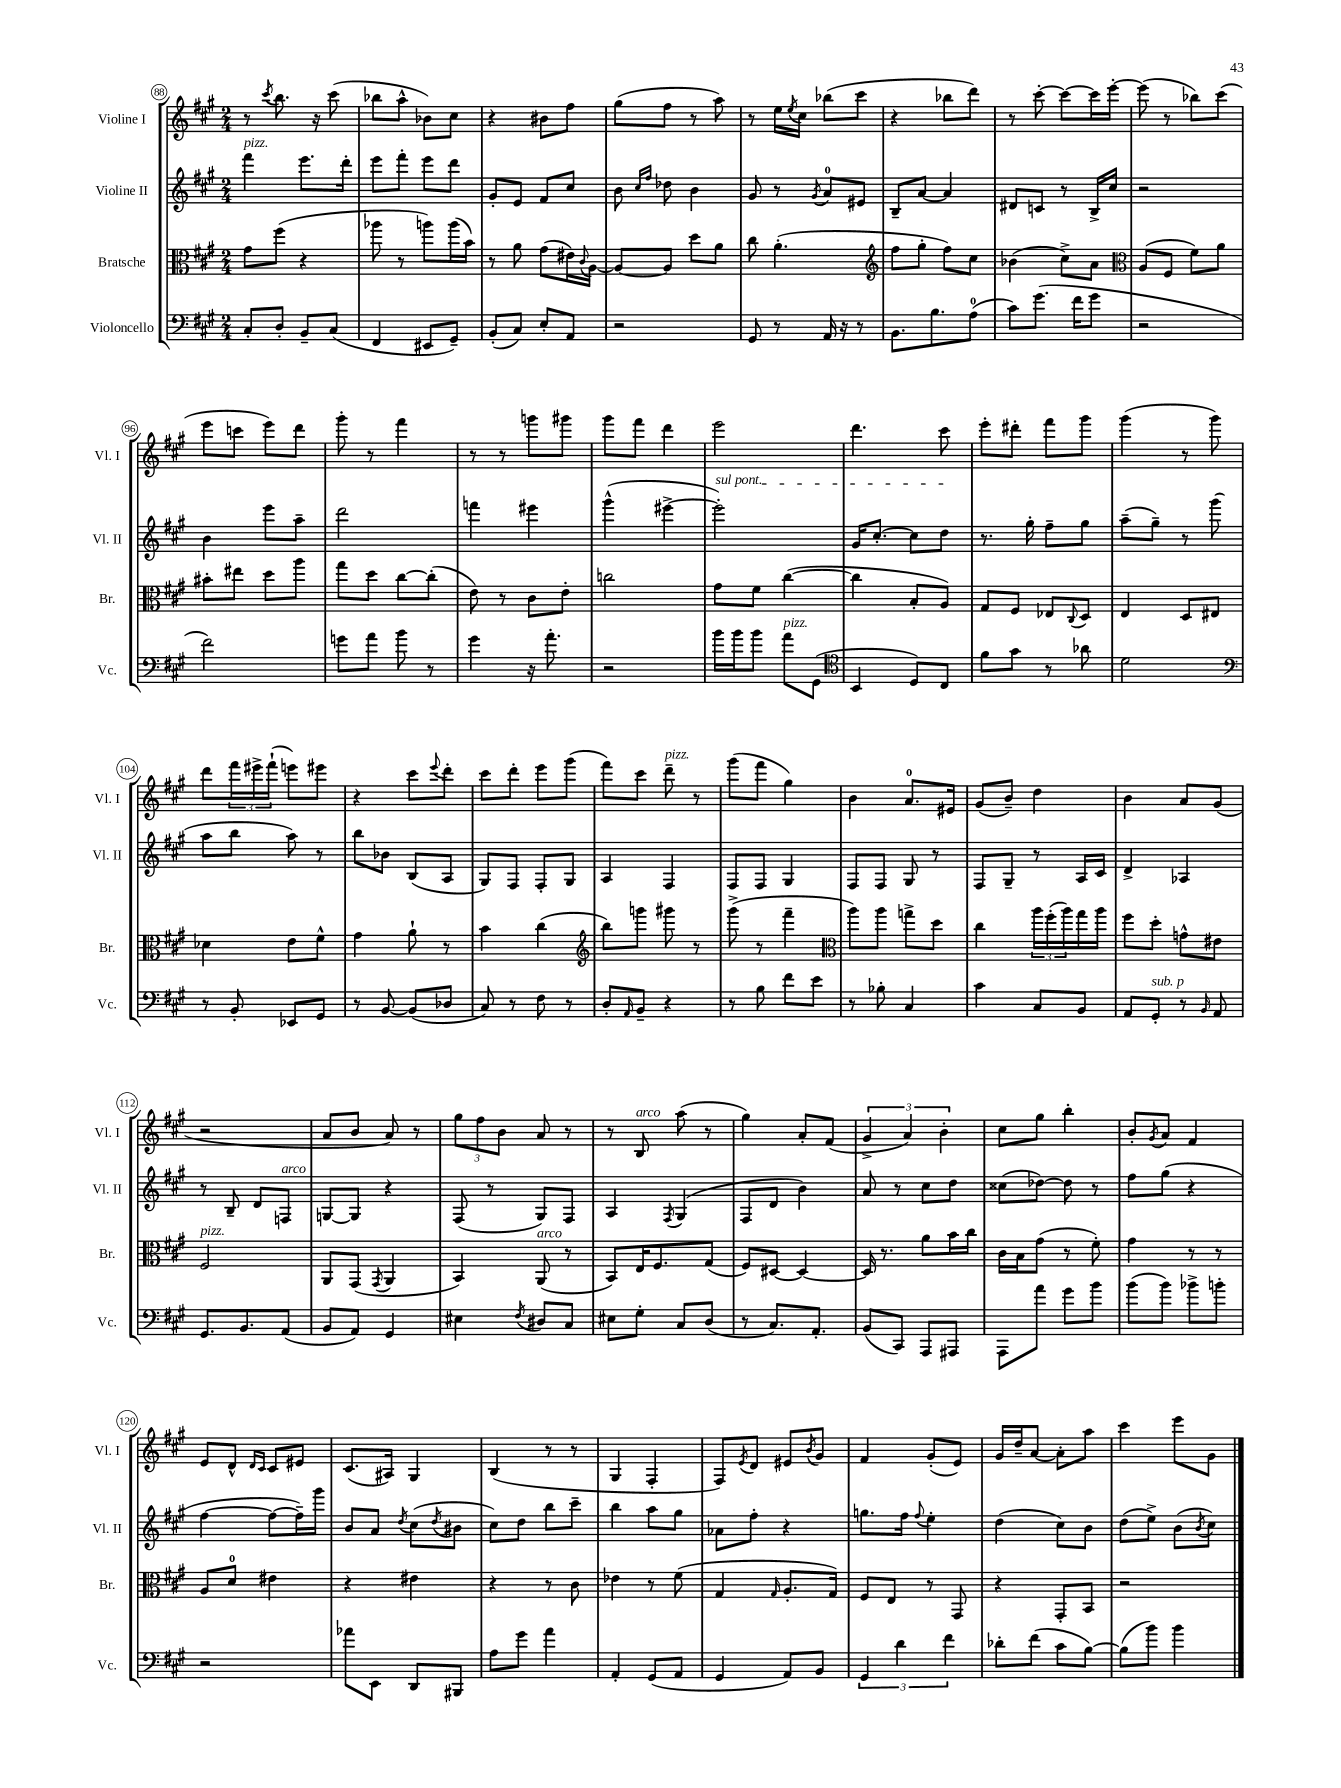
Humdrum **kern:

**kern	**kern	**kern	**kern
*part4	*part3	*part2	*part1
*staff4	*staff3	*staff2	*staff1
*I"Violoncello	*I"Bratsche	*I"Violine II	*I"Violine I
*I'Vc.	*I'Br.	*I'Vl. II	*I'Vl. I
*clefF4	*clefC3	*clefG2	*clefG2
*k[f#c#g#]	*k[f#c#g#]	*k[f#c#g#]	*k[f#c#g#]
*M2/4	*M2/4	*M2/4	*M2/4
=88	=88	=88	=88
!	!	!LO:TX:a:i:t=pizz.	!
8C#'/L	8g#\L	4fff#\	8r
.	.	.	8qccc#/
8D'/J	(8ff#\J	.	8.bb\
8BB~/L	4r	8.eee\L	.
.	.	.	16r
(8C#/J	.	.	(8ccc#\
.	.	16ddd'\Jk	.
=89	=89	=89	=89
4FF#/	8aa-X\	8eee\L	8bb-X\L
.	8r	8fff#'\J	8aa^^\J
8EE#X/L	8aan\L)	8eee\L	8b-X\L)
8GG#~/J)	(16aa\L	8ddd\J	8cc#\J
.	16b\JJ)	.	.
=90	=90	=90	=90
(8BB'/L	8r	8g#'/L	4r
8C#/J)	8a\	8e/J	.
8E'/L	(8g#\L	8f#/L	8b#X\L
8AA/J	16e#X\L)	8cc#/J	8ff#\J
.	8qqc#/	.	.
.	[16A\JJ	.	.
=91	=91	=91	=91
2r	8A/L_	8b\	(8gg#\L
.	.	16qqcc#/LL	.
.	.	16qqff#/JJ	.
.	8A/J]	8dd-X\	8ff#\J
.	8dd\L	4b\	8r
.	8a\J	.	8aa\)
=92	=92	=92	=92
8GG#/	8cc#\	8g#/	8r
8r	(4.a'\	8r	16ee\LL
.	.	.	8qee/
.	.	.	16cc#\JJ
.	.	8qg#/	.
16AA/	.	8a/L	(8bb-X\L
16r	.	.	.
8r	.	8e#X/J	8ccc#\J
=93	=93	=93	=93
*	*clefG2	*	*
8.BB\L	8ff#\L	8B~/L	4r
.	8gg#'\J	[8a/J	.
8.B\	.	.	.
.	8ff#\L)	4a/]	8bb-X\L
(8A\J	8cc#\J	.	8ddd\J)
=94	=94	=94	=94
8c#\L)	(4b-X\	8d#X/L	8r
(8.g#\J	.	8cn/J	[8ccc#'\
.	8cc#^\L)	8r	8ccc#\L_
16f#\KL	.	.	.
8g#\J	8a\J	16B^/LL	16ccc#\L]
.	.	16cc#/JJ	[16eee'\JJ
=95	=95	=95	=95
*	*clefC3	*	*
2r	(8A/L	2r	(8eee\]
.	8F#/J	.	8r
.	8f#\L)	.	8bb-X\L)
.	8a\J	.	(8ccc#\J
!!LO:LB:g=z
=96	=96	=96	=96
2f#\)	8b#X'\L	4b\	8eee\L
.	8ee#X\J	.	8cccn\J
.	8dd\L	8eee\L	8eee\L)
.	8aa\J	8aa~\J	8ddd\J
=97	=97	=97	=97
8gn\L	8gg#\L	2ddd\	8ggg#'\
8a\J	8dd\J	.	8r
8b\	[8cc#\L	.	4fff#\
8r	(8cc#'\J]	.	.
=98	=98	=98	=98
4g#\	8e\)	4fffn\	8r
.	8r	.	8r
16r	8c#\L	4eee#X\	8gggn\L
8.a'\	.	.	.
.	8e'\J	.	8ggg#X\J
=99	=99	=99	=99
2r	2ccn\	(4ggg#^^\	8ggg#\L
.	.	.	8fff#\J
.	.	[4eee#X^\	4ddd\
=100	=100	=100	=100
!	!	!LO:TX:a:i:t=sul pont.	!
16b\LL	8g#\L	2eee#'\])	2eee\
16b\J	.	.	.
8b\J	8f#\J	.	.
!LO:TX:a:i:t=pizz.	!	!	!
8a\L	([4cc#\	.	.
(8GG#\J	.	.	.
=101	=101	=101	=101
*clefC4	*	*	*
4BB/	4cc#\]	16g#/KL	4.ddd\
.	.	[8.cc#'/J	.
8D/L)	8B'/L	8cc#\L]	.
8C#/J	8A/J)	8dd\J	8ccc#\
=102	=102	=102	=102
8f#\L	8G#/L	8.r	8eee'\L
8g#\J	8F#/J	.	8ddd#X'\J
.	.	16gg#'\	.
8r	8E-X/L	8ff#~\L	8fff#\L
.	8qqC#/	.	.
8a-X\	8D/J	8gg#\J	8ggg#\J
=103	=103	=103	=103
2d\	4E/	(8aa~\L	(4ggg#\
.	.	8gg#~\J)	.
.	8D/L	8r	8r
.	8E#X/J	(8ggg#\	8ggg#\)
!!LO:LB:g=z
=104	=104	=104	=104
*clefF4	*	*	*
8r	4d-X\	8aa\L	8ddd\L
8BB'/	.	8bb\J	24fff#\L
.	.	.	24eee#X^\
.	.	.	(24fff#`\JJ
8EE-X/L	8e\L	8aa\)	8eeen\L)
8GG#/J	8f#^^\J	8r	8eee#X\J
=105	=105	=105	=105
8r	4g#\	8bb\L	4r
[8BB/	.	8b-X\J	.
(8BB/L]	8a`\	(8B/L	8ccc#\L
.	.	.	8qqeee/
8D-X/J	8r	8A/J	8ddd'\J
=106	=106	=106	=106
8C#/)	4b\	8G#/L)	8ccc#\L
8r	.	8F#/J	8ddd'\J
8F#\	(4cc#\	8F#'/L	8eee\L
8r	.	8G#/J	(8ggg#\J
=107	=107	=107	=107
*	*clefG2	*	*
8D'/L	8bb\L)	4A/	8fff#\L)
16qqAA/	.	.	.
8BB~/J	8gggn\J	.	8ccc#\J
!	!	!	!LO:TX:a:i:t=pizz.
4r	8ggg#X\	4F#/	8ddd~\
.	8r	.	8r
=108	=108	=108	=108
8r	(8ggg#^\	8F#/L	(8ggg#\L
8B\	8r	8F#/J	8fff#\J
8f#\L	4fff#~\	4G#/	4gg#\)
8e\J	.	.	.
=109	=109	=109	=109
*	*clefC3	*	*
8r	8aa\L)	8F#/L	4b\
8B-X'\	8aa\J	8F#/J	.
4C#/	8ggn^\L	8G#/	8.a/L
.	8dd\J	8r	.
.	.	.	16e#X/Jk
=110	=110	=110	=110
4c#\	4cc#\	8F#/L	(8g#/L
.	.	8G#~/J	8b~/J)
8C#/L	24aa\LL	8r	4dd\
.	(24ff#'\	.	.
.	24aa\)	.	.
8BB/J	16gg#\	16A/LL	.
.	16aa\JJ	16c#/JJ	.
=111	=111	=111	=111
8AA/L	8ff#\L	4d^/	4b\
!LO:TX:a:i:t=sub. p	!	!	!
8GG#'/J	8dd'\J	.	.
8r	8gn^^\L	4A-X/	8a/L
16qqBB/	.	.	.
8AA/	8e#X\J	.	(8g#/J
!!LO:LB:g=z
=112	=112	=112	=112
!	!LO:TX:a:i:t=pizz.	!	!
8.GG#/L	2F#/	8r	2r
.	.	8B~/	.
8.BB/	.	.	.
.	.	8d/L	.
!	!	!LO:TX:a:i:t=arco	!
(8AA/J	.	8Fn/J	.
=113	=113	=113	=113
8BB/L	8AA/L	[8Gn/L	8a/L
8AA/J)	(8GG#/J	8G/J]	8b/J
.	8qGG#/	.	.
4GG#/	4AA/	4r	8a/)
.	.	.	8r
=114	=114	=114	=114
4E#X\	4BB/)	(8F#/	12gg#\L
.	.	.	12ff#\
.	.	8r	.
.	.	.	12b\J
8qF#/	.	.	.
!	!LO:TX:a:i:t=arco	!	!
8D#X/L	(8AA/	8G#/L)	8a/
8C#/J	8r	8F#/J	8r
=115	=115	=115	=115
8E#X\L	8BB/L)	4A/	8r
!	!	!	!LO:TX:a:i:t=arco
8G#'\J	16E/K	.	8B/
.	8.F#/	.	.
.	.	8qF#/	.
8C#/L	.	(4G#/	(8aa\
(8D/J	(8G#/J	.	8r
=116	=116	=116	=116
8r	8F#/L)	8F#/L	4gg#\)
8.C#/L)	[8D#X/J	8d/J	.
.	4D#/_	4b\)	8a'/L
8.AA'/J	.	.	.
.	.	.	(8f#/J
=117	=117	=117	=117
(8BB/L	16D#/]	8a/	6g#^/
.	8.r	.	.
8CC#/J)	.	8r	.
.	.	.	6a/)
8AAA/L	8a\L	8cc#\L	.
.	.	.	6b'\
8AAA#X/J	16b\L	8dd\J	.
.	16cc#\JJ	.	.
=118	=118	=118	=118
8AAA\L	16c#\LL	(8cc##X\L	8cc#\L
.	16B\J	.	.
8a\J	(8g#\J	[8dd-X\J)	8gg#\J
8g#\L	8r	8dd-\]	4bb'\
8b\J	8f#'\)	8r	.
=119	=119	=119	=119
(8b\L	4g#\	8ff#\L	8b'/L
.	.	.	8qg#/
8b\J)	.	(8gg#\J	8a/J
8b-X^\L	8r	4r	4f#/
8bn'\J	8r	.	.
!!LO:LB:g=z
=120	=120	=120	=120
2r	8A/L	[4ff#\	8e/L
.	8d/J	.	8d^^/J
.	.	.	16qqd/LL
.	.	.	16qqc#/JJ
.	4e#X\	8ff#\L_	8c#/L
.	.	16ff#~\L])	8e#X/J
.	.	16ggg#\JJ	.
=121	=121	=121	=121
8a-X\L	4r	8b/L	(8.c#/L
8EE\J	.	8a/J	.
.	.	.	16A#X/Jk)
.	.	8qdd/	.
8DD/L	4e#X\	(8cc#\L	4G#/
.	.	8qdd/	.
8BBB#X/J	.	8b#X\J	.
=122	=122	=122	=122
8A\L	4r	8cc#\L)	(4B/
8g#\J	.	8dd\J	.
4a\	8r	8bb\L	8r
.	8c#\	8ccc#~\J	8r
=123	=123	=123	=123
4AA'/	4e-X\	4bb\	4G#/
(8GG#/L	8r	8aa\L	4F#'/
8AA/J	(8f#\	8gg#\J	.
=124	=124	=124	=124
4GG#/	4G#/	8a-X\L	8F#/L)
.	.	.	8qe/
.	.	8ff#'\J	8d/J
.	16qqG#/	.	.
8AA/L)	8.A'/L	4r	8e#X/L
.	.	.	8qb/
8BB/J	.	.	8g#/J
.	16G#/Jk)	.	.
=125	=125	=125	=125
6GG#/	8F#/L	8.ggn\L	4f#/
.	8E/J	.	.
6d\	.	.	.
.	.	16ff#\Jk	.
.	.	8qqff#/	.
.	8r	4ee'\	(8g#'/L
6f#\	.	.	.
.	8GG#/	.	8e/J)
=126	=126	=126	=126
8d-X'\L	4r	(4dd\	16g#/LL
.	.	.	16dd~/J
(8f#\J	.	.	[8a/J
8c#\L	8GG#'/L	8cc#\L)	8a'\L]
[8B\J)	8BB/J	8b\J	8aa\J
=127	=127	=127	=127
(8B\L]	2r	(8dd\L	4ccc#\
8b\J)	.	8ee^\J)	.
4b\	.	(8b\L	8eee\L
.	.	8qb/	.
.	.	8cc#\J)	8g#\J
==	==	==	==
*-	*-	*-	*-
